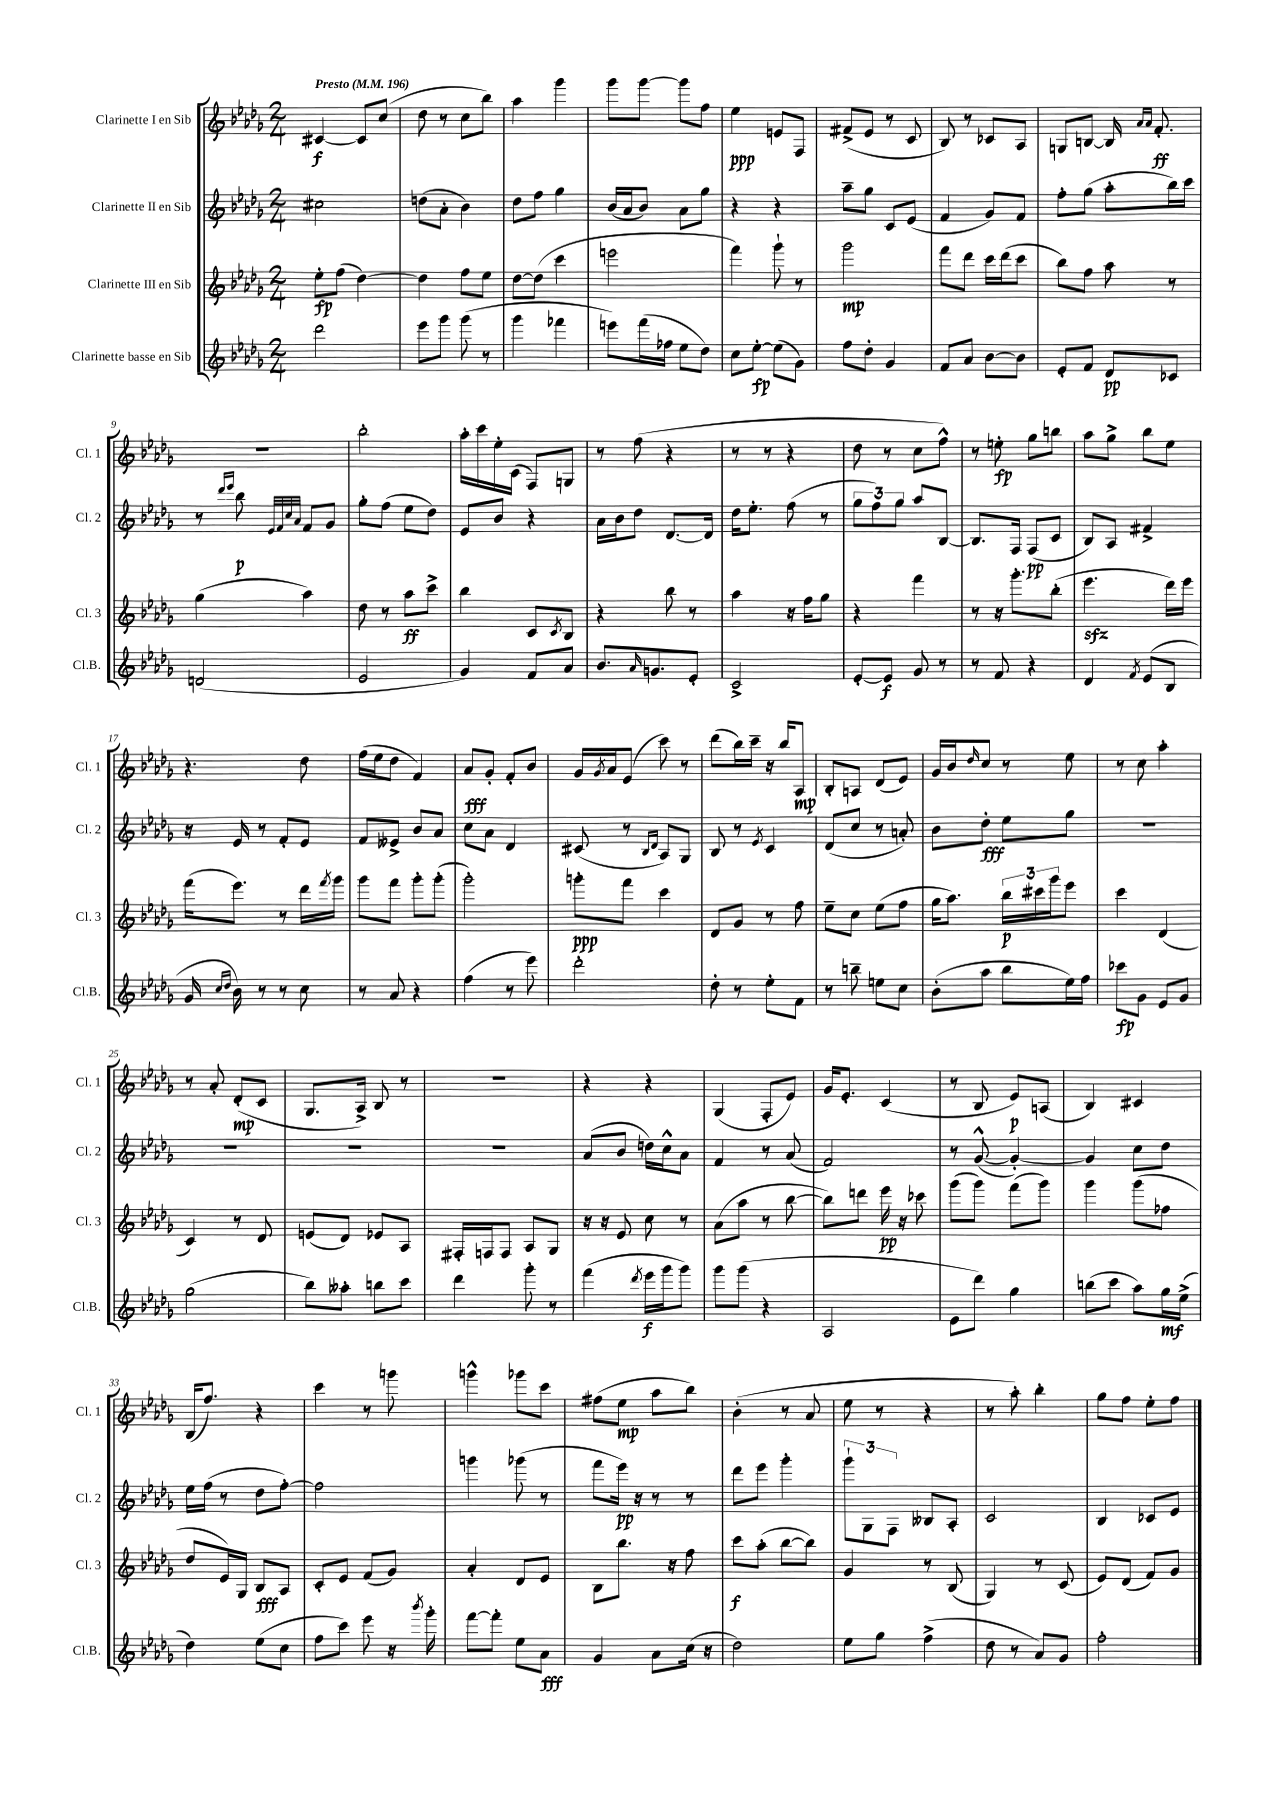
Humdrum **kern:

**kern	**kern	**kern	**kern
*staff4	*staff3	*staff2	*staff1
*clefG2	*clefG2	*clefG2	*clefG2
*k[b-e-a-d-g-]	*k[b-e-a-d-g-]	*k[b-e-a-d-g-]	*k[b-e-a-d-g-]
*M2/4	*M2/4	*M2/4	*M2/4
*MM196	*MM196	*MM196	*MM196
2ddd-\	8ee-'\L	2cc#\	[4c#/
.	(8ff\J	.	.
.	[4dd-\)	.	8c#/]L
.	.	.	(8cc/J
=	=	=	=
8eee-\L	4dd-\]	(8dd\L	8dd-\
8ggg-\J	.	8a-'\J	8r
(8ggg-\	8ff\L	4b-\)	8cc\L
8r	8ee-\J	.	8bb-\J)
=	=	=	=
4ggg-\	[8dd-\L	8dd-\L	4aa-\
.	(8dd-\]J	8ff\J	.
4fff-\	4ccc\	4gg-\	4ggg-\
=	=	=	=
8eee\L)	2eee\	(16b-/LL	8ggg-\L
.	.	16a-/J	.
(16fff\L	.	8b-/J)	[8ggg-\J
16ff-\JJ	.	.	.
8ee-\L	.	8a-\L	8ggg-\]L
8dd-\J)	.	8gg-\J	8ff\J
=	=	=	=
8cc\L	4fff\)	4r	4ee-\
[8ee-'\J	.	.	.
(8ee-\]L	8ggg-`\	4r	8e/L
8g-\J)	8r	.	8F/J
=	=	=	=
8ff\L	2ggg-\	8aa-~\L	(8f#^/L
8dd-'\J	.	8gg-\J	8e-/J
4g-/	.	8c/L	8r
.	.	(8e-/J	8c/
=	=	=	=
8f/L	8fff\L	4f/	8B-/)
8a-/J	8ddd-\J	.	8r
[8b-\L	16ccc\LL	8g-/L)	8c-/L
.	(16ddd-\J	.	.
8b-\]J	8ccc\J	8f/J	8A-/J
=	=	=	=
8e-'/L	8bb-\L)	8ff'\L	8G/L
8f/J	8ff\J	(8gg-\J	[8B/J
8d-/L	8aa-\	8aa-'\L	16B/]
.	.	.	16qqa-/LL
.	.	.	16qqa-/JJ
.	.	.	8.f'/
8c-/J	8r	16bb-\L)	.
.	.	16ccc\JJ	.
=	=	=	=
(2d/	(4gg-\	8r	2r
.	.	16qqddd-/LL	.
.	.	16qqeee-/JJ	.
.	.	8bb-\	.
.	.	32qqe-/LLL	.
.	.	32qqf/	.
.	.	32qqcc/	.
.	.	32qqa-/JJJ	.
.	4aa-\)	8f/L	.
.	.	8g-/J	.
=	=	=	=
2e-/	8dd-\	8gg-'\L	2bb-'\
.	8r	(8ff\J	.
.	8aa-\L	8ee-\L	.
.	8ccc^\J	8dd-\J)	.
=	=	=	=
4g-/)	4bb-\	8e-/L	16aa-'\LL
.	.	.	16ccc\
.	.	8b-/J	16ee-'\
.	.	.	(16c\JJ
8f/L	8c/L	4r	8F/L)
.	8qc/	.	.
8a-/J	8B-/J	.	8G/J
=	=	=	=
8.b-/L	4r	16a-\LL	8r
.	.	16b-\J	.
.	.	8dd-\J	(8ff\
16qqa-/	.	.	.
8.g/	.	.	.
.	8bb-\	[8.d-/L	4r
8e-'/J	8r	.	.
.	.	16d-/]Jk	.
=	=	=	=
2c^/	4aa-\	16dd-\LK	8r
.	.	8.ee-'\J	.
.	.	.	8r
.	16r	(8ff\	4r
.	16ff\LK	.	.
.	8gg-\J	8r	.
=	=	=	=
[8e-'/L	4r	12gg-\L	8dd-\
.	.	12ff\)	.
8e-/]J	.	.	8r
.	.	12gg-\J	.
8g-/	4fff\	8aa-/L	8cc\L
8r	.	[8B-/J	8ff^^\J)
=	=	=	=
8r	8r	8.B-/]L	8r
8f/	16r	.	8ee'\
.	8.ggg-'\L	16F/Jk	.
4r	.	(8F/L	8gg-\L
.	(8bb-'\J	8c/J	8bb\J
=	=	=	=
4d-/	4.eee-\	8B-/L)	8aa-\L
.	.	8A-/J	8gg-^\J
8qf/	.	.	.
(8e-/L	.	4f#^/	8bb-\L
8B-/J	16ddd-\LL)	.	8ee-\J
.	16eee-\JJ	.	.
=	=	=	=
16g-/	(16fff\LK	16r	4.r
16qqcc/LL	.	.	.
16qqdd-/JJ	.	.	.
16b-\)	8.eee-\J)	16e-/	.
8r	.	8r	.
8r	8r	8f'/L	.
8cc\	16ddd-\LL	8e-/J	8dd-\
.	8qfff/	.	.
.	16ggg-\JJ	.	.
=	=	=	=
8r	8ggg-\L	8f/L	(16ff\LL
.	.	.	16ee-\J
8a-/	8fff\J	8e--^/J	8dd-\J
4r	8ggg-'\L	8b-/L	4f/)
.	(8ggg-'\J	8a-/J	.
=	=	=	=
(4ff\	2ggg-'\)	8cc\L	8a-/L
.	.	8a-\J	8g-'/J
8r	.	4d-/	8f'/L
8eee-\)	.	.	8b-/J
=	=	=	=
2ddd-'\	8ggg'\L	(8c#/	16g-/LL
.	.	.	8qg-/
.	.	.	16a-/J
.	8fff\J	8r	(8e-/J
.	.	16qqB-/LL	.
.	.	16qqd-/JJ	.
.	4ccc\	8A-/L)	8ccc\)
.	.	8G-/J	8r
=	=	=	=
8dd-'\	8d-/L	8B-/	(8ddd-\L
8r	8g-/J	8r	16bb-\L)
.	.	.	16ccc~\JJ
.	.	8qe-/	.
8ee-'\L	8r	4c/	16r
.	.	.	16bb-/LK
8f\J	8ff\	.	8A-/J
=	=	=	=
8r	8ee-~\L	(8d-/L	8B-'/L
8bb~\	8cc\J	8cc/J	8A/J
8ee\L	(8ee-\L	8r	(8d-/L
8cc\J	8ff\J	8a'/)	8e-/J)
=	=	=	=
(8b-'\L	16gg-\LK	8b-\L	16g-/LL
.	8.aa-\J)	.	16b-/J
.	.	.	16qqdd-/
8aa-\J	.	8dd-'\J	8cc/J
8bb-\L	24bb-\LL	8ee-\L	8r
.	24ccc#\	.	.
.	24ggg-\J	.	.
16ee-\L)	8eee-\J	8gg-\J	8ee-\
16ff\JJ	.	.	.
=	=	=	=
8ccc-\L	4ccc\	2r	8r
8g-\J	.	.	8cc\
8e-/L	(4d-/	.	4aa-'\
8g-/J	.	.	.
=	=	=	=
(2gg-\	4c/)	2r	8r
.	.	.	8a-'/
.	8r	.	(8d-'/L
.	8d-/	.	8c/J
=	=	=	=
8bb-\L)	(8e/L	2r	8.G-/L
8aa--'\J	8d-/J)	.	.
.	.	.	16A-^/Jk)
8bb\L	8e-/L	.	8B-/
8ccc\J	8A-/J	.	8r
=	=	=	=
4ddd-\	16F#'/LL	2r	2r
.	16F/J	.	.
.	8F/J	.	.
8ggg-'\	8A-/L	.	.
8r	8G-/J	.	.
=	=	=	=
(4fff\	16r	(8a-/L	4r
.	16r	.	.
.	8e-/	8b-/J	.
8qddd-/	.	.	.
16eee-\LL	8cc\	16dd\LL)	4r
16ggg-\J	.	16cc^^\J	.
8ggg-\J)	8r	8a-\J	.
=	=	=	=
8ggg-\L	(8a-\L	4f/	(4G-/
(8ggg-\J	8aa-\J	.	.
4r	8r	8r	8F'/L
.	[8bb-\	(8a-/	8e-/J)
=	=	=	=
2A-/	8bb-\]L)	2f/)	16g-/LK
.	.	.	8.e-'/J
.	8ddd\J	.	.
.	16eee-\	.	(4c/
.	16r	.	.
.	8ccc-\	.	.
=	=	=	=
8e-\L	(8ggg-\L	8r	8r
8ddd-\J)	8ggg-\J)	([8g-^^/	8B-/
4gg-\	(8fff\L	4g-'/_)	8e-/L)
.	8ggg-\J)	.	(8A/J
=	=	=	=
(8bb\L	4ggg-\	4g-/]	4B-/)
8ccc\J	.	.	.
8aa-\L)	(8ggg-\L	8cc\L	4c#/
16gg-\L	8ff-\J	8dd-\J	.
(16ee-^\JJ	.	.	.
=	=	=	=
4dd-\)	8dd-/L	16ee-\LL	(16B-/LK
.	.	(16ff\JJ	8.ff/J)
.	16e-/L)	8r	.
.	16G-/JJ	.	.
(8ee-\L	8B-/L	8dd-\L	4r
8cc\J	8A-/J	[8ff'\J)	.
=	=	=	=
8ff\L	8c'/L	2ff\]	4ccc\
8ccc\J)	8e-/J	.	.
8eee-\	(8f/L	.	8r
16r	8g-/J)	.	8ggg\
8qbbb-/	.	.	.
16ggg-'\	.	.	.
=	=	=	=
[8fff\L	4a-'/	4ggg\	4ggg^^\
8fff'\]J	.	.	.
8ee-\L	8d-/L	(8ggg-\	8ggg-\L
8a-\J	8e-/J	8r	8ccc\J
=	=	=	=
4g-/	8B-\L	8fff\L	(8ff#\L
.	8.bb-\J	16eee-\Jk)	8ee-\J
.	.	16r	.
8a-\L	.	8r	8aa-\L
.	16r	.	.
(16cc\Jk	8ff\	8r	8bb-\J)
16r	.	.	.
=	=	=	=
2dd-\)	8ccc\L	8ddd-\L	(4b-'\
.	(8aa-'\J	8eee-\J	.
.	[8bb-\L	4ggg-'\	8r
.	8bb-\]J)	.	8a-/
=	=	=	=
8ee-\L	4g-/	12ggg-`\L	8ee-\
.	.	12G-\	.
8gg-\J	.	.	8r
.	.	12F\J	.
(4ff^\	8r	8B--/L	4r
.	(8B-/	8A-'/J	.
=	=	=	=
8dd-\	4G-/)	2c/	8r
8r	.	.	8aa-'\)
8a-/L)	8r	.	4bb-'\
8g-/J	(8c/	.	.
=	=	=	=
2ff'\	8e-/L)	4B-/	8gg-\L
.	(8d-/J	.	8ff\J
.	8f/L)	8c-/L	8ee-'\L
.	8g-/J	8e-/J	8ff\J
==	==	==	==
*-	*-	*-	*-
